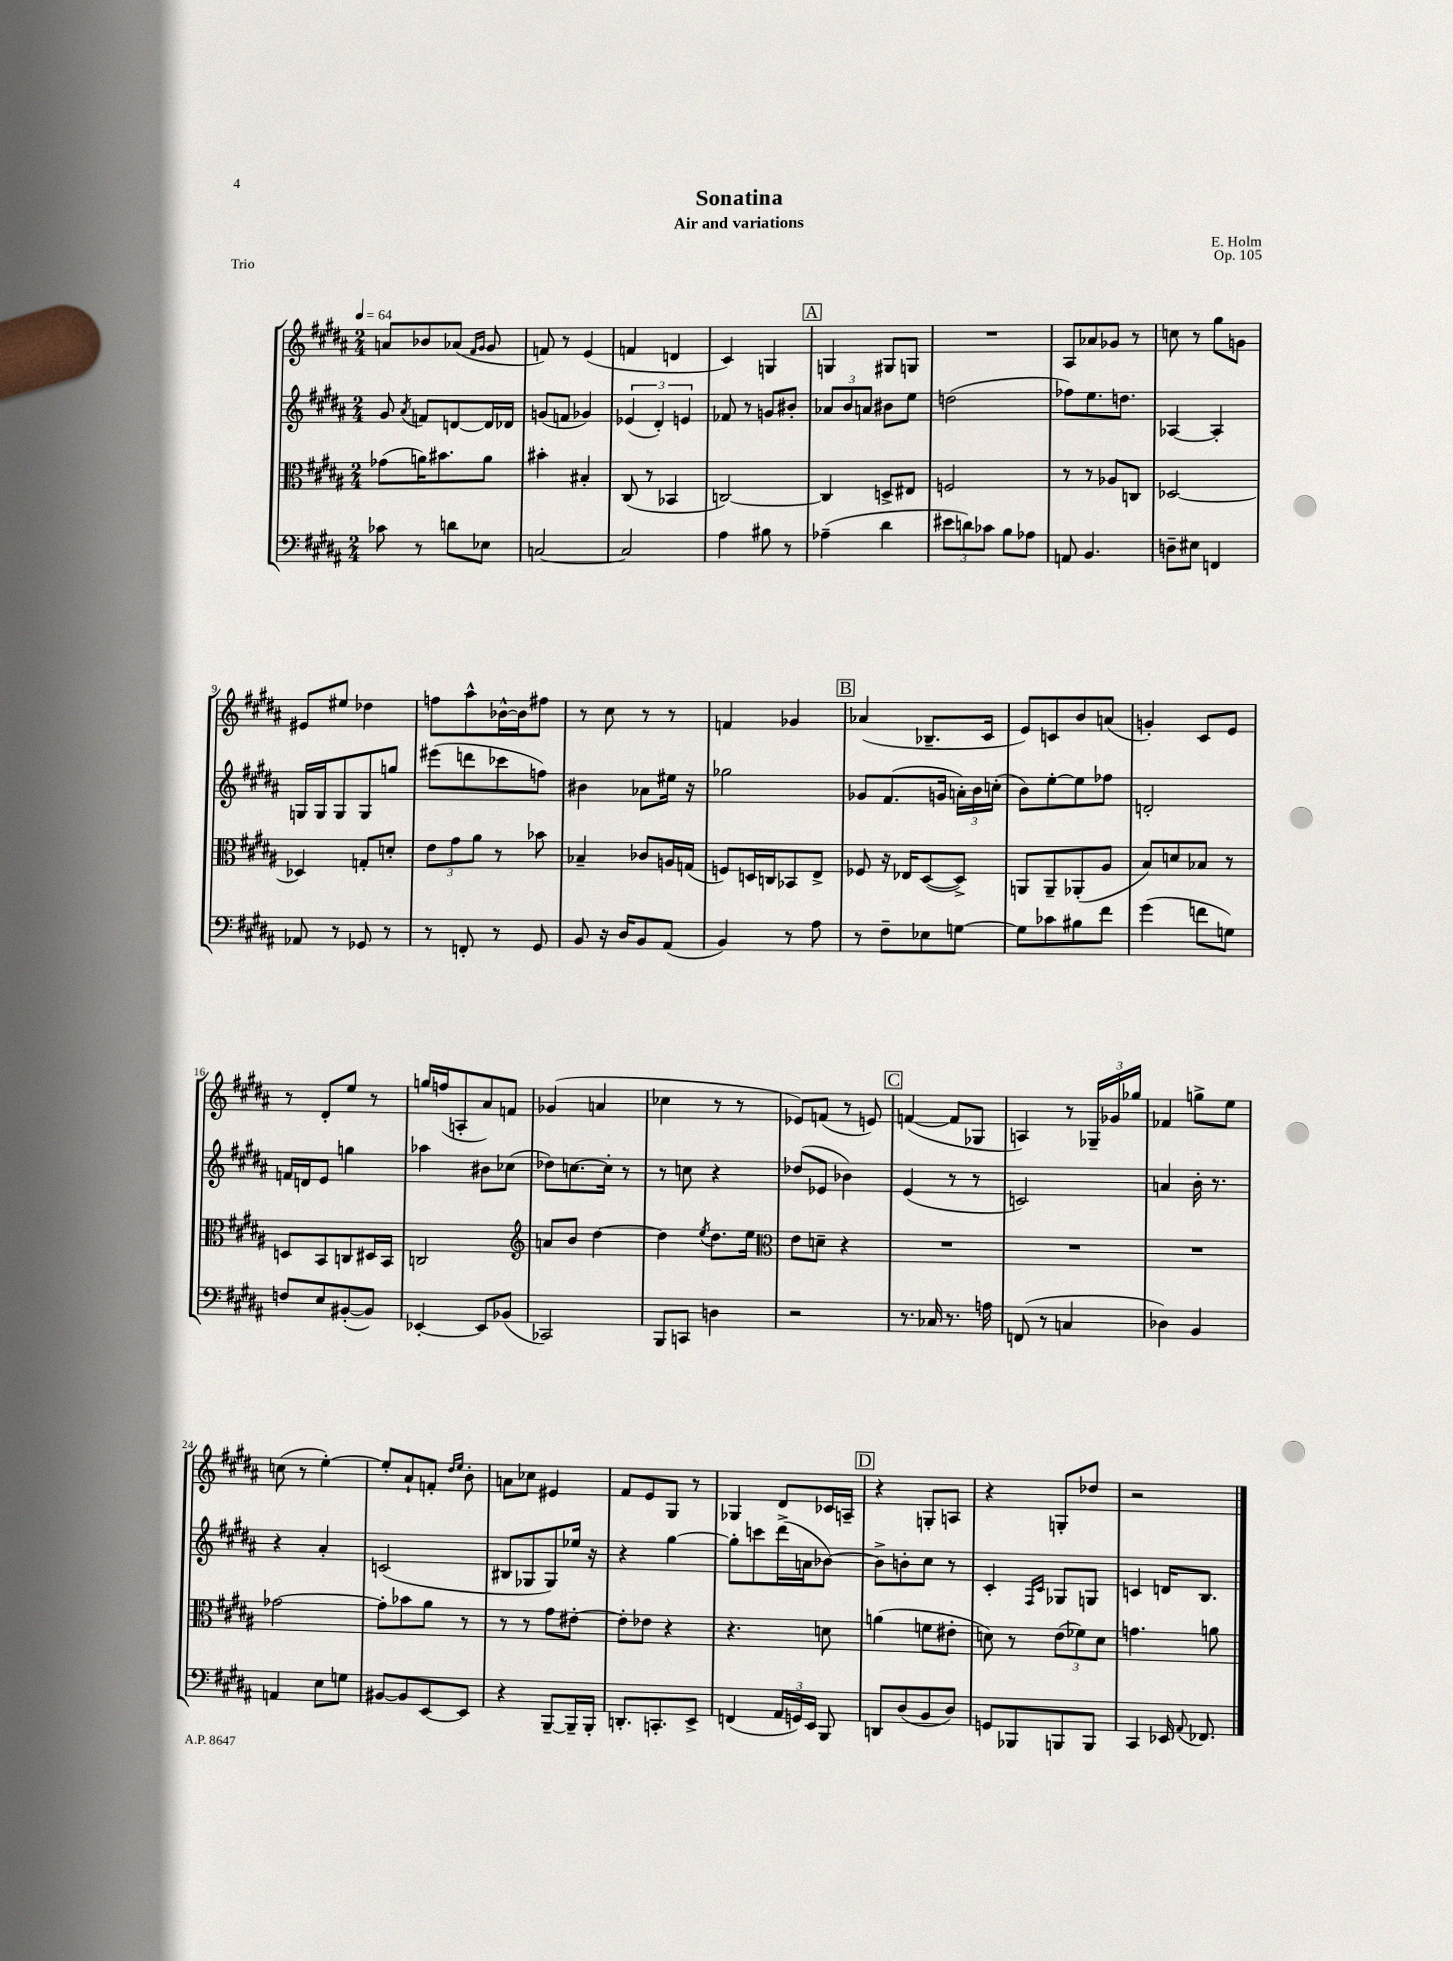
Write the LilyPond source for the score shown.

\header { title = "Sonatina" composer = "E. Holm" subtitle = "Air and variations" opus = "Op. 105" piece = "Trio" }
<<
\new StaffGroup <<
\new Staff = "s0" {
    \clef treble \key b \major \numericTimeSignature \time 2/4 \tempo 4 = 64
    \autoBeamOff a'8[ bes'8 aes'8]( \grace { fis'16[ gis'16] } gis'8 |
    f'8) r8 e'4( |
    f'4 d'4 |
    cis'4) g4 |
    \mark \markup { \box "A" } g4 gis8[ g8] |
    R2 |
    ais8[ aes'8 ges'8] r8 |
    c''8 r8 gis''8[ g'8] |
    eis'8[ eis''8] des''4 |
    f''8[ ais''8-^ bes'16~-^ bes'16 fis''8] |
    r8 cis''8 r8 r8 |
    f'4 ges'4 |
    \mark \markup { \box "B" } aes'4( bes8.[-- cis'16] |
    e'8[) c'8 b'8 a'8]( |
    g'4-.) cis'8[ e'8] |
    r8 dis'8[-. e''8] r8 |
    g''16[ f''16( a8-. ais'8) f'8] |
    ges'4( a'4 |
    ces''4 r8 r8 |
    ees'8[) f'8]( r8 e'8) |
    \mark \markup { \box "C" } f'4~( f'8[ ges8] |
    a4) r8 \tuplet 3/2 { ges16[-- ges'16 ges''16] } |
    fes'4 g''8[-> e''8] |
    c''8( r8 e''4~-.) |
    e''8[-. ais'8-! f'8]-. \grace { dis''16[ e''16] } b'8-. |
    a'8[ ces''8] eis'4 |
    fis'8[ e'8 gis8] r8 |
    ges4 dis'8[ ces'16 a16]-- |
    \mark \markup { \box "D" } r4 g8[-. a8] |
    r4 g8[-. des''8] |
    r2 \bar "|." |
}
\new Staff = "s1" {
    \clef treble \key b \major \numericTimeSignature \time 2/4
    \autoBeamOff gis'8 \acciaccatura { ais'8 } f'8[ d'8~ d'16 des'16] |
    g'8[( f'8] ges'4) |
    \tuplet 3/2 { ees'4( dis'4-.) e'4 } |
    fes'8 r8 g'8[ bis'8]-. |
    \mark \markup { \box "A" } \tuplet 3/2 { aes'8[ b'8 a'8] } bis'8[ e''8] |
    d''2( |
    fes''8[) e''8. d''8.] |
    aes4~ aes4-. |
    g16[ g16 g8 g8 g''8] |
    eis'''8[( d'''8 ces'''8 f''8]) |
    bis'4 aes'8[ eis''16] r16 |
    ges''2 |
    \mark \markup { \box "B" } ges'8[ fis'8.( g'16] \tuplet 3/2 { a'16[-.) b'16 c''16]-.( } |
    b'8[) e''8~-. e''8 fes''8] |
    d'2-. |
    f'16[ d'16 e'8] g''4 |
    aes''4 bis'8[ ces''8]( |
    des''8[) c''8.~ c''16]-. r8 |
    r8 c''8 r4 |
    des''8[( ees'8] bes'4) |
    \mark \markup { \box "C" } e'4( r8 r8 |
    c'2) |
    a'4 b'16-. r8. |
    r4 ais'4-. |
    c'2( |
    bis8[ ges8 ges8) ees''16] r16 |
    r4 gis''4~ |
    gis''8[-. c'''8 dis'''16->( a'16 bes'8]~) |
    \mark \markup { \box "D" } bes'8[-> b'8-. cis''8] r8 |
    cis'4-. \grace { fis16[ cis'16] } ges8[ g8] |
    c'4 d'16[ b8.] \bar "|." |
}
\new Staff = "s2" {
    \clef alto \key b \major \numericTimeSignature \time 2/4
    \autoBeamOff ges'8[( a'16) bis'8. a'8] |
    bis'4-. bis4-. |
    cis8( r8 bes,4 |
    c2~) |
    \mark \markup { \box "A" } c4 d8[-> eis8] |
    f2 |
    r8 r8 aes8[ c8] |
    des2~ |
    des4 g8[-. d'8]-. |
    \tuplet 3/2 { e'8[ gis'8 ais'8] } r8 bes'8 |
    bes4-- ces'8[ a16 g16]( |
    f8[) d16 c16 bes,8 e8]-> |
    \mark \markup { \box "B" } fes8 r16 ees16[ dis8~( dis8]->) |
    a,8[ a,8-- aes,8-.( ais8] |
    b8[) d'8 bes8] r8 |
    d8[ b,8 c8 dis16 b,16] |
    c2 |
    \clef treble a'8[ b'8] dis''4~ |
    dis''4 \acciaccatura { e''8 } dis''8.[ e''16] |
    \clef alto e'8[ d'8]-- r4 |
    \mark \markup { \box "C" } R2 |
    R2 |
    R2 |
    ges'2~ |
    ges'8[-. bes'8 ais'8] r8 |
    r8 r8 gis'8[ eis'8]~-. |
    eis'8[-. ees'8] r4 |
    r4. d'8 |
    \mark \markup { \box "D" } a'4( f'8[ eis'8]-. |
    d'8) r8 \tuplet 3/2 { e'8[( fes'8) d'8] } |
    g'4. a'8 \bar "|." |
}
\new Staff = "s3" {
    \clef bass \key b \major \numericTimeSignature \time 2/4
    \autoBeamOff ces'8 r8 d'8[ ees8] |
    c2~ |
    c2 |
    ais4 bis8 r8 |
    \mark \markup { \box "A" } aes4--( dis'4 |
    \tuplet 3/2 { eis'8[ d'8) ces'8] } b8[ aes8] |
    a,8 b,4. |
    d8[-- eis8] f,4 |
    aes,8 r8 ges,8 r8 |
    r8 f,8-. r8 gis,8 |
    b,8 r16 dis16[ b,8 ais,8]( |
    b,4) r8 ais8 |
    \mark \markup { \box "B" } r8 fis8[-- ees8 g8]~ |
    g8[ ces'8 bis8 fis'8] |
    gis'4( f'8[ g8]) |
    f8[ e8 bis,8~-.( bis,8]) |
    ees,4~-. ees,8[ bes,8]( |
    ces,2) |
    b,,8[ c,8] d4 |
    r2 |
    \mark \markup { \box "C" } r8. ces16 r8. a16 |
    f,8( r8 c4 |
    des4) b,4 |
    a,4 e8[ g8] |
    bis,8[~ bis,8 e,8~ e,8] |
    r4 b,,8[~-- b,,16-- b,,16]-. |
    d,8.[-. c,8.-. e,8]-> |
    f,4( \tuplet 3/2 { ais,16[ g,16) e,16] } b,,8 |
    \mark \markup { \box "D" } d,8[ dis8( b,8 dis8]) |
    g,8[ bes,,8 b,,8 b,,8] |
    cis,4 ees,16 \appoggiatura { ais,8 } fes,8. \bar "|." |
}
>>
>>
